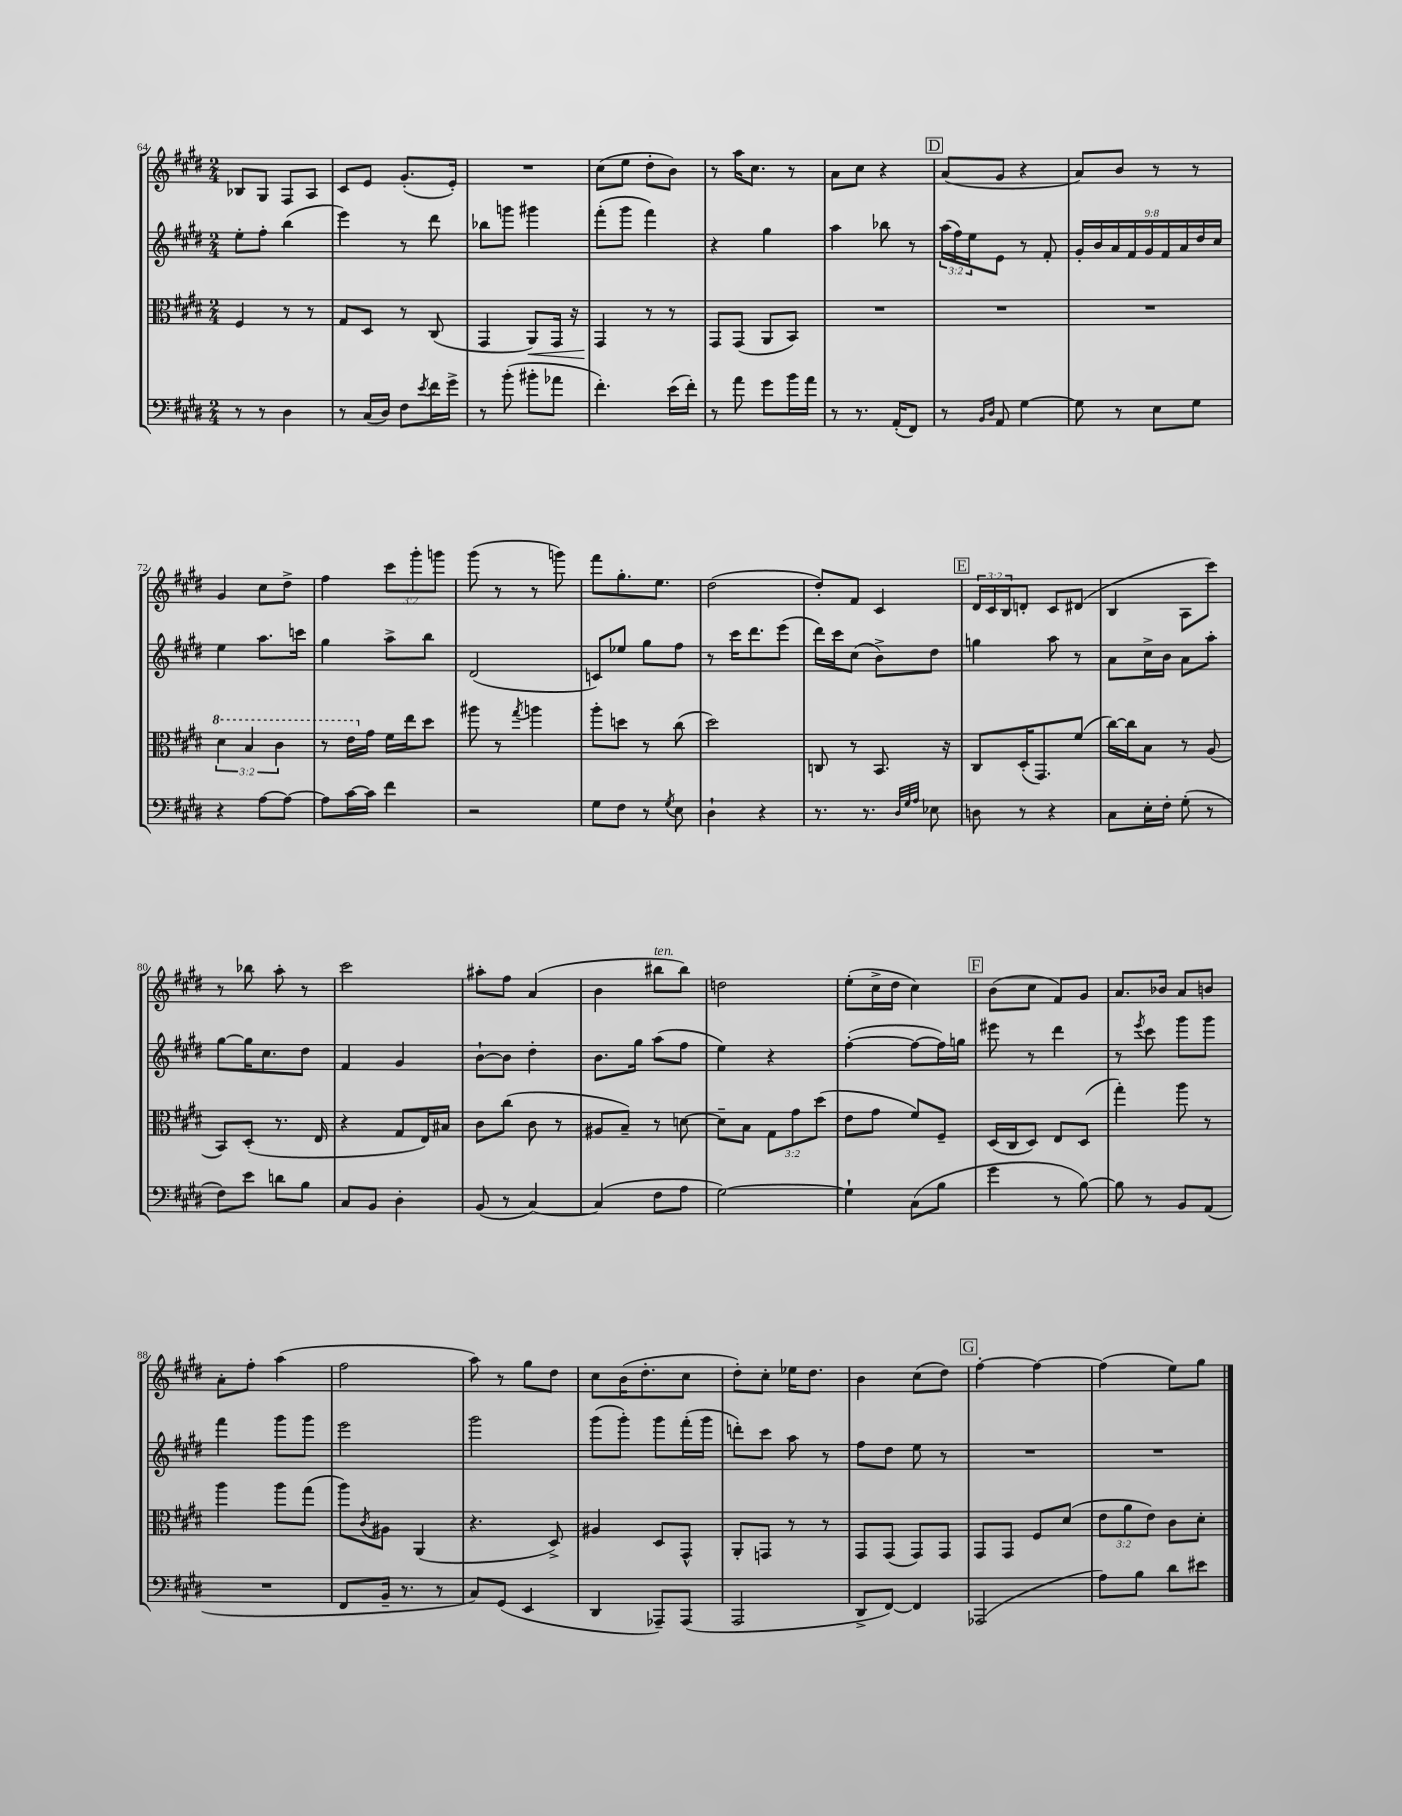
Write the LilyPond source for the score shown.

<<
\new StaffGroup <<
\new Staff = "s0" {
    \clef treble \key e \major \numericTimeSignature \time 2/4 \override Staff.TupletNumber.text = #tuplet-number::calc-fraction-text
    bes8 gis8 fis8 a8 |
    cis'8 e'8 gis'8.-.( e'16-.) |
    R2 |
    cis''8( e''8 dis''8-. b'8) |
    r8 a''16 cis''8. r8 |
    a'8 cis''8 r4 |
    \mark \markup { \box "D" } a'8( gis'8 r4 |
    a'8) b'8 r8 r8 |
    gis'4 cis''8 dis''8-> |
    fis''4 \tuplet 3/2 { cis'''8 gis'''8-. g'''8 } |
    gis'''8( r8 r8 g'''8) |
    fis'''8 gis''8.-. e''8. |
    dis''2( |
    dis''8-.) fis'8 cis'4 |
    \mark \markup { \box "E" } \tuplet 3/2 { dis'16 cis'16 b16 } d'8-. cis'8 dis'8( |
    b4 a8 cis'''8) |
    r8 bes''8 a''8-. r8 |
    cis'''2 |
    ais''8-. fis''8 a'4( |
    b'4 bis''8^\markup { \italic "ten." } bis''8) |
    d''2 |
    e''8-.( cis''16-> dis''16 cis''4) |
    \mark \markup { \box "F" } b'8( cis''8 fis'8) gis'8 |
    a'8. bes'16 a'8 b'8 |
    a'8-. fis''8-. a''4( |
    fis''2 |
    a''8) r8 gis''8 dis''8 |
    cis''8 b'16( dis''8.-. cis''8 |
    dis''8-.) cis''8-. ees''16 dis''8. |
    b'4 cis''8( dis''8) |
    \mark \markup { \box "G" } fis''4~-. fis''4~ |
    fis''4( e''8) gis''8 \bar "|." |
}
\new Staff = "s1" {
    \clef treble \key e \major \numericTimeSignature \time 2/4 \override Staff.TupletNumber.text = #tuplet-number::calc-fraction-text
    e''8-. fis''8-. b''4( |
    e'''4) r8 dis'''8 |
    bes''8 g'''8 gis'''4 |
    fis'''8-.( gis'''8 fis'''4) |
    r4 gis''4 |
    a''4 bes''8 r8 |
    \mark \markup { \box "D" } \tuplet 3/2 { a''16( fis''16) e''16 } e'8 r8 fis'8-. |
    \tuplet 9/8 { gis'16-. b'16 a'16 fis'16 gis'16 fis'16 a'16 dis''16 cis''16 } |
    e''4 a''8. c'''16 |
    gis''4 a''8-> b''8 |
    dis'2( |
    c'8) ees''8 gis''8 fis''8 |
    r8 cis'''16 dis'''8. e'''8( |
    dis'''16) cis'''16 cis''8( b'8->) dis''8 |
    \mark \markup { \box "E" } g''4 a''8 r8 |
    a'8 cis''16-> b'16 a'8 a''8-. |
    gis''8~ gis''16 cis''8. dis''8 |
    fis'4 gis'4 |
    b'8~-! b'8 dis''4-. |
    b'8. gis''16 a''8( fis''8 |
    e''4) r4 |
    fis''4~-.( fis''8~ fis''16) g''16 |
    \mark \markup { \box "F" } eis'''8 r8 dis'''4 |
    r8 \acciaccatura { e'''8 } cis'''8 gis'''8 gis'''8 |
    fis'''4 gis'''8 gis'''8 |
    e'''2 |
    gis'''2 |
    gis'''8( gis'''8-.) gis'''8 fis'''16-.( gis'''16 |
    d'''8-.) cis'''8 a''8 r8 |
    fis''8 dis''8 e''8 r8 |
    \mark \markup { \box "G" } R2 |
    R2 \bar "|." |
}
\new Staff = "s2" {
    \clef alto \key e \major \numericTimeSignature \time 2/4 \override Staff.TupletNumber.text = #tuplet-number::calc-fraction-text
    fis4 r8 r8 |
    gis8 dis8 r8 cis8( |
    gis,4 a,8\<) gis,16 r16 |
    gis,4\! r8 r8 |
    gis,8 gis,8( a,8 b,8) |
    R2 |
    \mark \markup { \box "D" } R2 |
    R2 |
    \tuplet 3/2 { \ottava #1 dis''4 b'4 cis''4 } |
    r8 e''16 \ottava #0 gis'16 fis'16 e''16 dis''8 |
    ais''8 r8 \acciaccatura { gis''8 } a''4 |
    a''8-. d''8 r8 cis''8( |
    dis''2) |
    c8 r8 b,8. r16 |
    \mark \markup { \box "E" } cis8 dis16-.( gis,8.) fis'8( |
    cis''16~) cis''16 b8 r8 a8( |
    b,8) dis8-.( r8. e16 |
    r4 gis8 e16) bis16 |
    cis'8 cis''8( cis'8 r8 |
    ais8 b8--) r8 d'8~ |
    d'8-- b8 \tuplet 3/2 { gis8 gis'8 dis''8( } |
    e'8 gis'8 fis'8) fis8-- |
    \mark \markup { \box "F" } dis16( cis16 dis8) e8 dis8( |
    gis''4-.) a''8 r8 |
    a''4 a''8 gis''8( |
    a''8) \acciaccatura { cis'8 } ais8 a,4( |
    r4. dis8->) |
    ais4 dis8 gis,8-^ |
    a,8-. g,8 r8 r8 |
    gis,8 gis,8( gis,8) gis,8 |
    \mark \markup { \box "G" } gis,8 gis,8 fis8 dis'8( |
    \tuplet 3/2 { e'8 a'8 e'8) } cis'8 dis'8-. \bar "|." |
}
\new Staff = "s3" {
    \clef bass \key e \major \numericTimeSignature \time 2/4
    r8 r8 dis4 |
    r8 cis16( dis16) fis8 \acciaccatura { e'8 } fis'16 gis'16-> |
    r8 b'8-.( bis'8-. aes'8 |
    fis'4.-.) e'16( fis'16-.) |
    r8 a'8 gis'8 b'16 a'16 |
    r8 r8. a,16-.( fis,8) |
    \mark \markup { \box "D" } r8 \grace { b,16 dis16 } a,8 gis4~ |
    gis8 r8 e8 gis8 |
    r4 a8~ a8~ |
    a8 cis'16~ cis'16 fis'4 |
    r2 |
    gis8 fis8 r8 \acciaccatura { gis8 } e8 |
    dis4-! r4 |
    r8. r8. \grace { dis32 gis32 a32 } ees8 |
    \mark \markup { \box "E" } d8 r8 r4 |
    cis8 e16-. fis16-. gis8-.( r8 |
    fis8) e'8 d'8 b8 |
    cis8 b,8 dis4-. |
    b,8( r8 cis4~) |
    cis4( fis8 a8 |
    gis2~) |
    gis4-! cis8( b8 |
    \mark \markup { \box "F" } gis'4 r8 b8~) |
    b8 r8 b,8 a,8( |
    R2 |
    fis,8 b,16-- r8. r8 |
    cis8) gis,8( e,4 |
    dis,4 aes,,8--) aes,,8( |
    a,,2 |
    dis,8-> fis,8~) fis,4 |
    \mark \markup { \box "G" } aes,,2( |
    a8) b8 dis'8 eis'8 \bar "|." |
}
>>
>>
\layout { \context { \Score currentBarNumber = #64 } }
